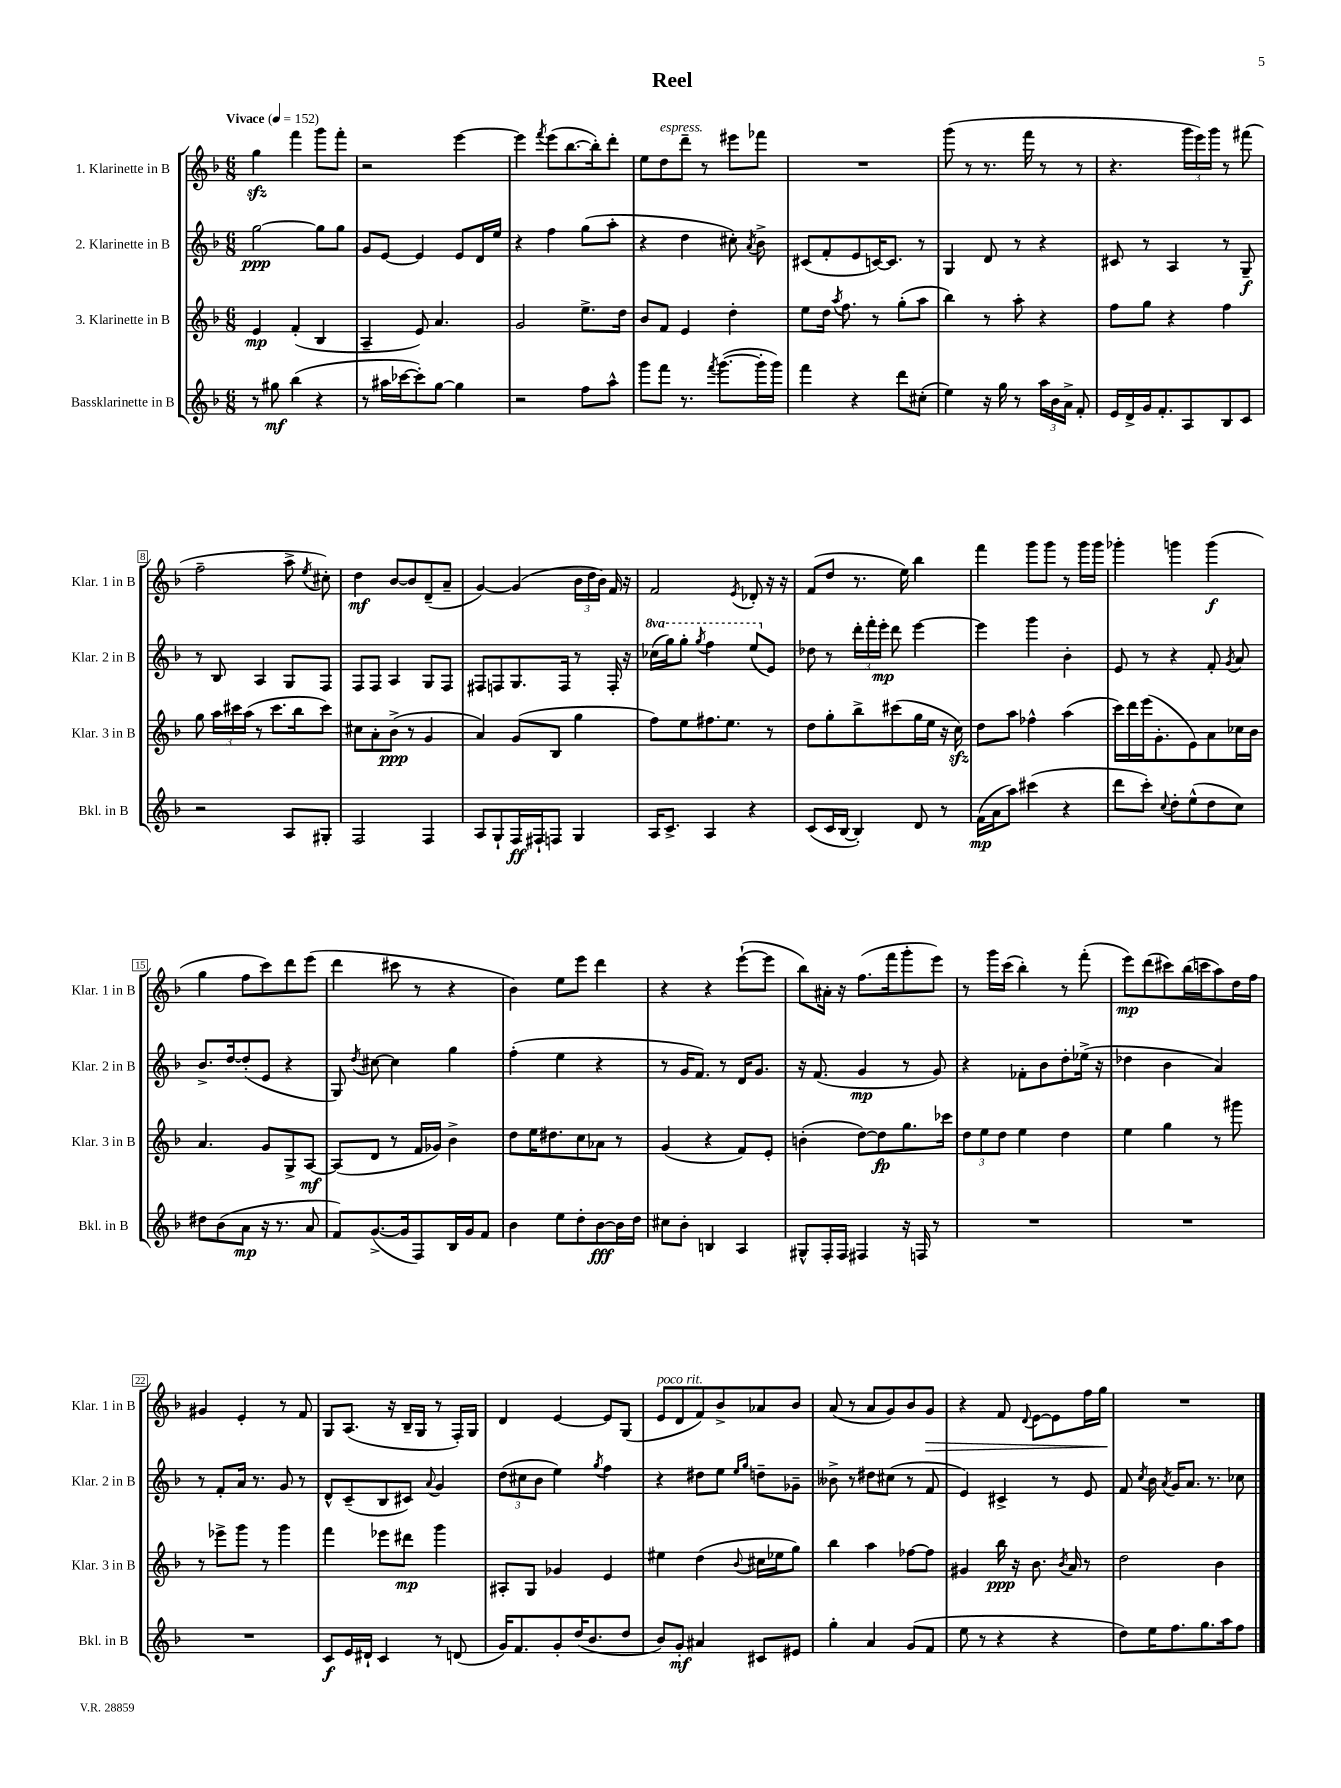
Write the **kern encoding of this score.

**kern	**kern	**kern	**kern
*staff4	*staff3	*staff2	*staff1
*clefG2	*clefG2	*clefG2	*clefG2
*k[b-]	*k[b-]	*k[b-]	*k[b-]
*M6/8	*M6/8	*M6/8	*M6/8
*MM152	*MM152	*MM152	*MM152
8r	4e/	[2gg\	4gg\
8gg#\	.	.	.
(4bb-\	(4f'/	.	4fff\
4r	4B-/	8gg\]L	8ggg\L
.	.	8gg\J	8fff'\J
=	=	=	=
8r	4A~/	8g/L	2r
16aa#\LL	.	[8e/J	.
[16ccc-\J	.	.	.
8ccc-'\])	8e/)	4e/]	.
[8gg\J	4.a/	.	.
4gg\]	.	8e/L	[4eee\
.	.	16d/L	.
.	.	16ee/JJ	.
=	=	=	=
2r	2g/	4r	4eee\]
.	.	.	8qfff/
.	.	4ff\	(8eee\L
.	.	.	[8.bb-\
8ff\L	8.ee^\L	(8gg\L	.
.	.	.	16bb-'\]k)
8aa^^\J	.	8aa'\J	8ddd'\J
.	16dd\Jk	.	.
=	=	=	=
8ggg\L	8b-/L	4r	8ee\L
8fff\J	8f/J	.	8dd\
8.r	4e/	4dd\	8ddd~\J
.	.	.	8r
8qfff/	.	.	.
([8.ggg\L	.	.	.
.	4dd'\	8cc#'\)	8eee#\L
.	.	8qa/	.
16ggg'\]L	.	8b-^\	8fff-\J
16ggg\JJ)	.	.	.
=	=	=	=
4fff\	8ee\L	(8c#/L	2.r
.	16dd\Jk	8f'/	.
.	8qaa/	.	.
.	8.ff\	.	.
4r	.	8e/	.
.	8r	[16c/K)	.
.	.	8.c/]J	.
8ddd\L	(8gg'\L	.	.
(8cc#'\J	8aa\J	8r	.
=	=	=	=
4ee\)	4bb-\)	4G/	(8ggg\
.	.	.	8r
16r	8r	8d/	8.r
16gg\	.	.	.
8r	8aa'\	8r	.
.	.	.	16fff\
24aa\LL	4r	4r	8r
24b-\	.	.	.
24a^\JJ	.	.	.
8f'/	.	.	8r
=	=	=	=
16e/LL	8ff\L	8c#/	4.r
16d^/	.	.	.
16g/J	8gg\J	8r	.
8.f'/	.	.	.
.	4r	4A/	.
8A/	.	.	24ggg\LL
.	.	.	24eee\)
.	.	.	24ggg\JJ
8B-/	4ff\	8r	8r
8c/J	.	8G~/	(8fff#\
=	=	=	=
2r	8gg\	8r	2ff~\
.	24aa\LL	8B-/	.
.	24ccc#\	.	.
.	(24aa\JJ	.	.
.	8r	4A/	.
.	8.ccc#\L	.	.
8A/L	.	8G/L	8aa^\
.	16bb-\k	.	.
.	.	.	8qee/
8G#'/J	8ccc#\J)	8F/J	8cc#'\)
=	=	=	=
2F/	8cc#\L	8F/L	4dd\
.	8a'\	8F/J	.
.	(8b-^\J	4A/	[8b-/L
.	8r	.	8b-/]
4F/	4g/	8G/L	(8d~/
.	.	8F/J	8a~/J
=	=	=	=
8A/L	4a/)	8F#/L	[4g/)
8G`/	.	8F/	.
16F/L	(8g/L	8.G/	(4g/]
16F#`/J	.	.	.
8F/J	8B-/J	.	.
.	.	16F/Jk	.
4G/	4gg\	8r	24b-\LL
.	.	.	24dd\
.	.	.	24b-\JJ)
.	.	16F'/	16f/
.	.	16r	16r
=	=	=	=
16A/LK	8ff\L)	(16ccc-\LL	2f/
8.c^/J	.	16ggg\J)	.
.	8ee\	8ggg'\J	.
.	.	8qggg/	.
4A/	8.ff#\	4fff\	.
.	8.ee\J	.	.
.	.	.	8qe/
4r	.	(8eee/L	8d-'/
.	8r	8e/J)	16r
.	.	.	16r
=	=	=	=
(8c/L	8dd\L	8dd-\	(8f/L
16c/L	8gg'\	8r	8dd/J
[16B-/JJ	.	.	.
4B-'/])	8bb-^\	24ddd'\LL	8.r
.	.	24fff'\	.
.	.	24eee'\JJ	.
.	(8ccc#\	8ddd\	.
.	.	.	16ee\)
8d/	16gg\L	[4eee\	4bb-\
.	16ee\JJ	.	.
8r	16r	.	.
.	16cc\)	.	.
=	=	=	=
(16f\LL	8dd\L	4eee\]	4fff\
16a\J	.	.	.
8aa\J)	8aa\J	.	.
(4ccc#\	4ff-^^\	4ggg\	8ggg\L
.	.	.	8ggg\J
4r	(4aa\	4b-'\	8r
.	.	.	16ggg\LL
.	.	.	16ggg\JJ
=	=	=	=
8ddd\L	16ccc\LL)	8e/	4ggg-'\
.	16ddd\	.	.
8ccc'\J)	(16eee\J	8r	.
.	8.g'\	.	.
8qqcc/	.	.	.
8dd'\L	.	4r	4ggg\
(8ee^^\	8e\)	.	.
8dd\	8a\	8f'/	(4ggg\
.	.	8qg/	.
8cc\J)	16cc-\L	8a/	.
.	16b-\JJ	.	.
=	=	=	=
8dd#\L	4.a/	8.b-^/L	4gg\
(8b-\	.	.	.
.	.	[16dd/k	.
8a\J	.	(8dd'/]	8ff\L
16r	8g/L	8e/J	8ccc\)
8.r	.	.	.
.	8G^/	4r	8ddd\
8a/	[8A/J	.	(8eee\J
=	=	=	=
8f/L)	(8A/]L	8G/)	4ddd\
.	.	8qdd/	.
([8.g^/	8d/J	[8cc#\	.
.	8r	4cc#\]	8ccc#\
16g/]k	.	.	.
8F/)	16f/LL	.	8r
.	16g-/JJ)	.	.
16B-/L	4b-^\	4gg\	4r
16g/J	.	.	.
8f/J	.	.	.
=	=	=	=
4b-\	8dd\L	(4ff'\	4b-\)
.	16ee\K	.	.
.	8.dd#\	.	.
8ee\L	.	4ee\	8ee\L
8dd'\	8cc\	.	8eee\J
[8b-\	8a-\J	4r	4ddd\
16b-\]L	8r	.	.
16dd\JJ	.	.	.
=	=	=	=
8cc#\L	(4g/	8r	4r
8b-'\J	.	16g/LK	.
.	.	8.f/J)	.
4B/	4r	.	4r
.	.	8r	.
4A/	8f/L)	16d/LK	([8eee`\L
.	.	8.g/J	.
.	8e'/J	.	8eee\]J
=	=	=	=
8G#^^/L	(4b'\	16r	8bb-\L)
.	.	(8.f/	.
16F'/L	.	.	16a#'\Jk
16F/JJ	.	.	16r
4F#/	[8dd\L)	4g/	(8.ff\L
.	8dd\]	.	.
.	.	.	16fff\k
16r	8.gg\	8r	8ggg'\
16F/	.	.	.
8r	.	8g/)	8eee\J)
.	16ccc-\Jk	.	.
=	=	=	=
2.r	12dd\L	4r	8r
.	12ee\	.	.
.	.	.	16ggg\LL
.	12dd\J	.	.
.	.	.	(16ccc\JJ
.	4ee\	8f-'\L	4bb-'\)
.	.	8b-\	.
.	4dd\	8dd'\	8r
.	.	(16ee-^\Jk	(8fff'\
.	.	16r	.
=	=	=	=
2.r	4ee\	4dd-\	8eee\L)
.	.	.	(8ddd\
.	4gg\	4b-\	8ccc#\)
.	.	.	(16bb-\L
.	.	.	16ccc\J
.	8r	4a/)	8aa\)
.	8ggg#\	.	16dd\L
.	.	.	16ff\JJ
=	=	=	=
2.r	8r	8r	4g#/
.	8eee-^\L	8f'/L	.
.	8ggg\J	16a/Jk	4e'/
.	.	8.r	.
.	8r	.	.
.	4ggg\	8g/	8r
.	.	8r	8f/
=	=	=	=
8c/L	4fff\	8d^^/L	8G/L
16e/L	.	(8c~/	(8.A/J
16d#`/JJ	.	.	.
4c/	8eee-\L	8B-/	.
.	.	.	16r
.	8ddd#\J	8c#/J)	16B-~/LL
.	.	.	16G/JJ
.	.	8qqa/	.
8r	4ggg\	4g/	8r
(8d/	.	.	16F'/LL)
.	.	.	16G/JJ
=	=	=	=
16g/LK)	8A#'/L	(12dd\L	4d/
8.f/	.	.	.
.	.	12cc#\	.
.	8G/J	.	.
.	.	12b-\J	.
8g'/	4g-/	4ee\)	[4e/
(16dd/K	.	.	.
8.b-/	.	.	.
.	.	8qgg/	.
.	4e/	4ff\	8e/]L
8dd/J	.	.	(8G/J
=	=	=	=
8b-/L)	4ee#\	4r	8e/L
8g'/J	.	.	8d/
4a#/	(4dd\	8dd#\L	8f/)
.	.	8ee\J	8b-^/
.	.	16qqee/LL	.
.	8qqb-/	16qqgg/JJ	.
8c#/L	16cc#\LL	8dd~\L	8a-/
.	16ee-\J	.	.
8e#/J	8gg\J)	8g-~\J	8b-/J
=	=	=	=
4gg'\	4bb-\	8b--^\	(8a/
.	.	8r	8r
4a/	4aa\	8dd#\L	8a/L
.	.	(8cc#\J	8g/)
(8g/L	[8ff-\L	8r	8b-/
8f/J	8ff-\]J	8f/	8g/J
=	=	=	=
8ee\	4g#/	4e/)	4r
8r	.	.	.
4r	16bb-\	4c#^/	8f/
.	16r	.	.
.	.	.	8qqd/
.	8.b-\	.	[8e\L
4r	.	8r	8e\]
.	8qb-/	.	.
.	16a/	.	.
.	8r	8e/	16ff\L
.	.	.	16gg\JJ
=	=	=	=
8dd\L)	2dd\	8f/	2.r
.	.	8qcc/	.
16ee\K	.	16b-\	.
.	.	8qa/	.
8.ff\	.	16g/LK	.
.	.	8.a/J	.
8.gg\	.	.	.
.	.	8.r	.
.	4b-\	.	.
16aa\k	.	.	.
8ff\J	.	8cc-\	.
==	==	==	==
*-	*-	*-	*-
